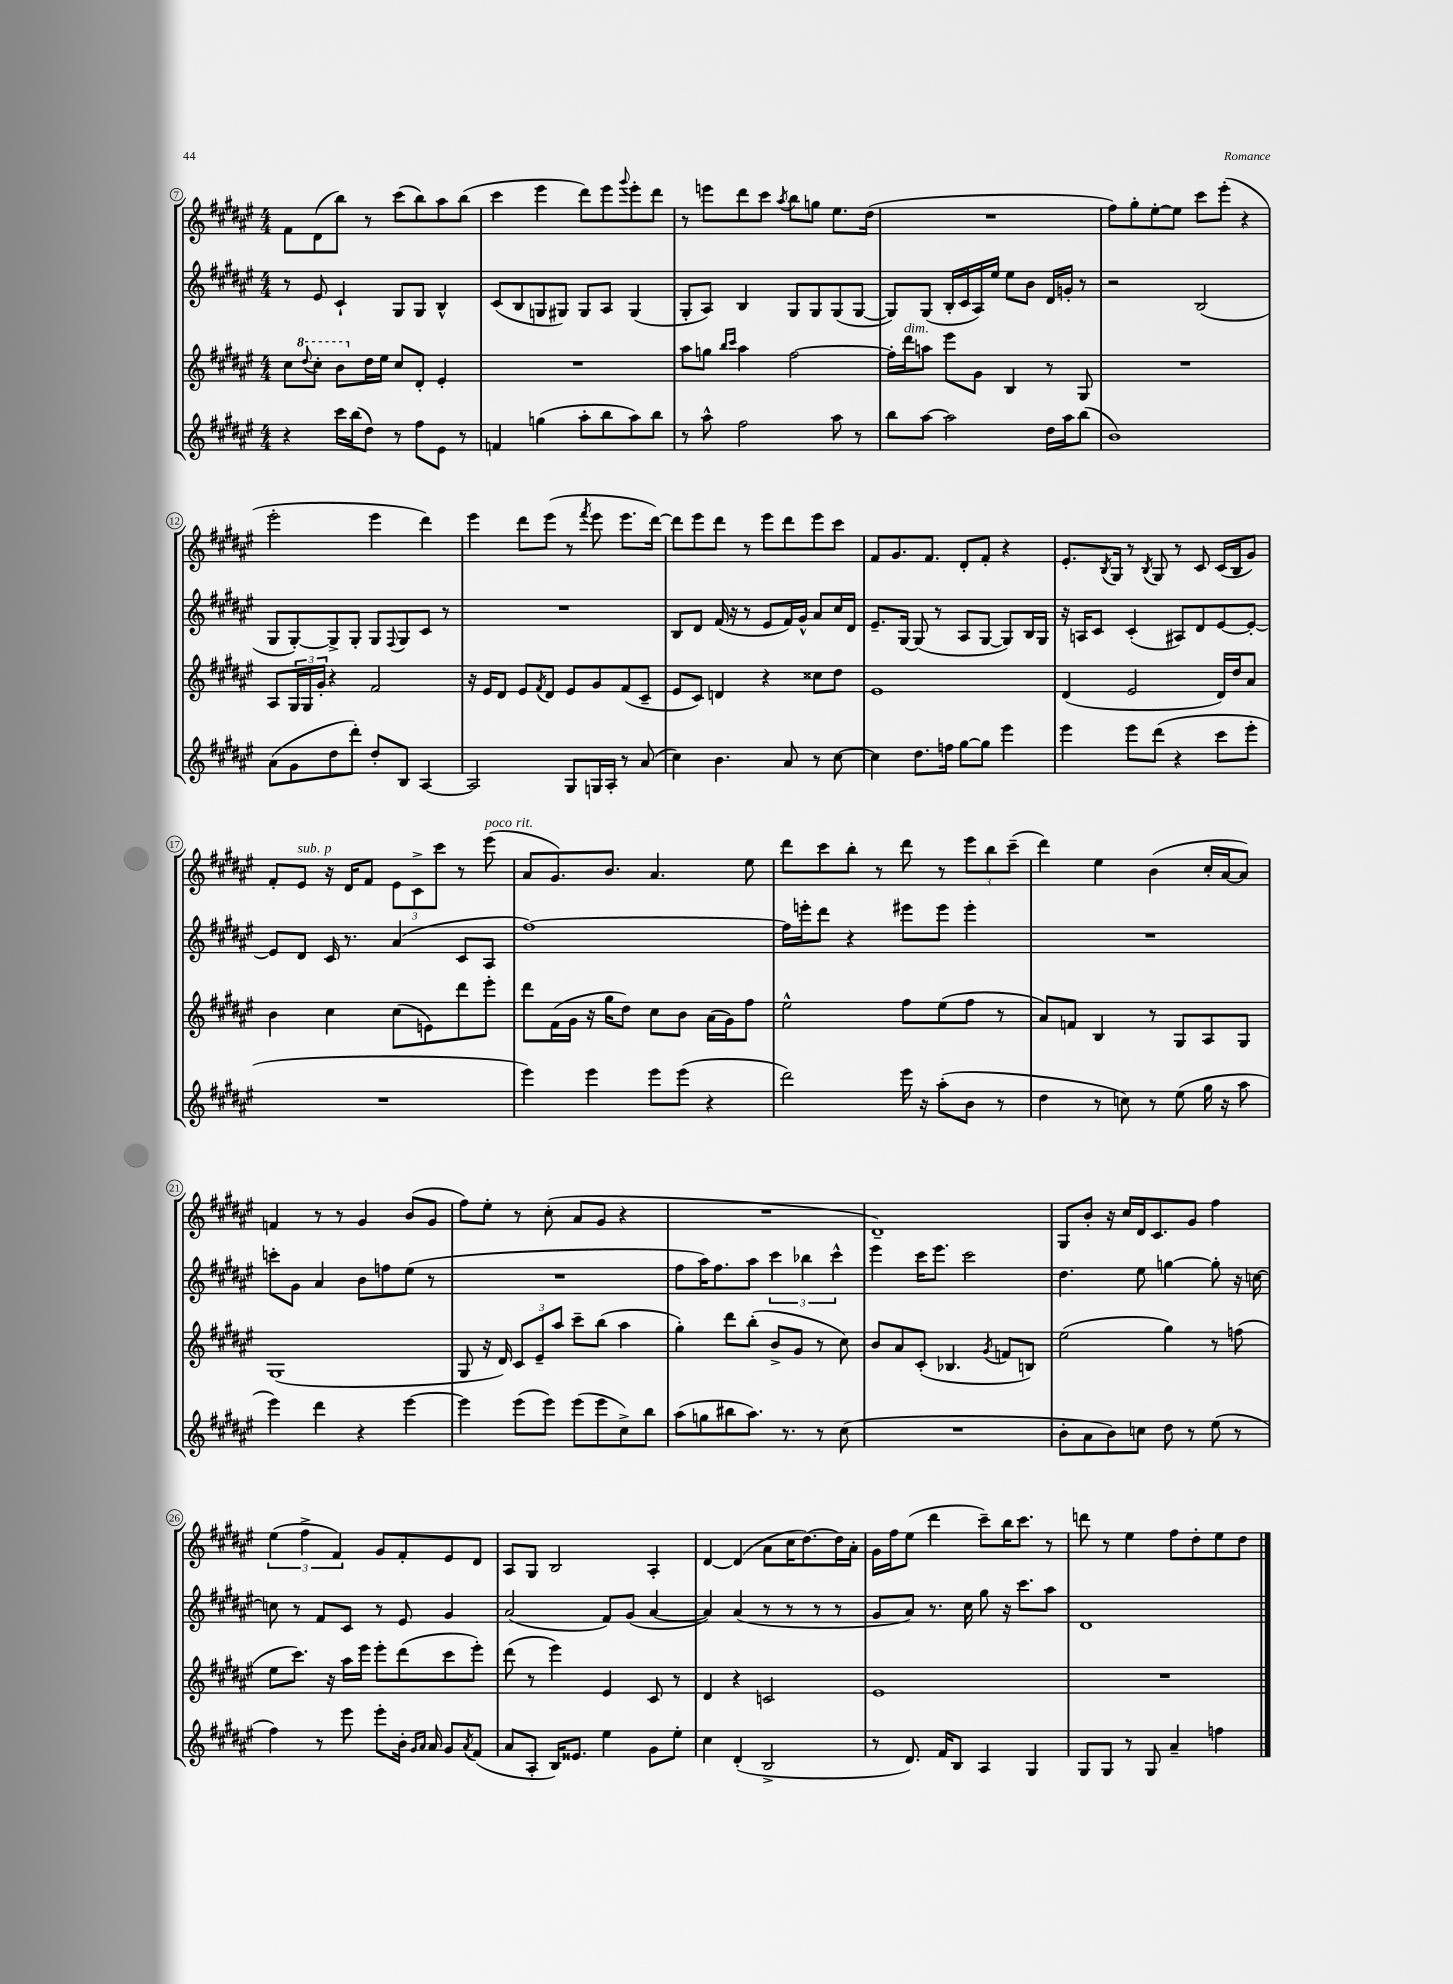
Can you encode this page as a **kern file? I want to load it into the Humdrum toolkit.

**kern	**kern	**kern	**kern
*staff4	*staff3	*staff2	*staff1
*clefG2	*clefG2	*clefG2	*clefG2
*k[f#c#g#d#a#e#]	*k[f#c#g#d#a#e#]	*k[f#c#g#d#a#e#]	*k[f#c#g#d#a#e#]
*M4/4	*M4/4	*M4/4	*M4/4
4r	8cc#	8r	8f#
.	8qqddd#	.	.
.	8ccc#'	8e#	(8d#
16ccc#	8bb	4c#`	8bb)
(16bb	.	.	.
8dd#)	16dd#	.	8r
.	16ee#	.	.
8r	8cc#	8G#	(8ccc#
8ff#	8d#'	8G#	8bb)
8e#	4e#'	4B^^	8aa#
8r	.	.	(8bb
=	=	=	=
4f	1r	(8c#	4ccc#
.	.	8B	.
(4gg	.	8G	4eee#
.	.	8G#)	.
8aa#'	.	8G#	8ddd#)
8bb	.	8A#	8eee#
.	.	.	8qqggg#
8aa#)	.	(4G#	8eee#'
8bb	.	.	8ddd#
=	=	=	=
8r	8aa#	8G#'	8r
8aa#^^	8gg	8A#)	8eee
.	16qqbb	.	.
.	16qqccc#	.	.
2ff#	4aa#	4B	8ddd#
.	.	.	8ccc#
.	.	.	8qaa#
.	[2ff#	8G#	8bb
.	.	8G#	8gg
8aa#	.	(8G#	8.ee#
8r	.	[8G#	.
.	.	.	(16dd#
=	=	=	=
8bb	16ff#']	8G#])	1r
.	16ddd#	.	.
[8aa#	8aa	(8G#	.
2aa#]	8eee#	16B'	.
.	.	16c#	.
.	8g#	16A#)	.
.	.	16ee#	.
.	4B	8ee#	.
.	.	8b	.
16dd#	8r	16d#	.
16aa#	.	16g'	.
(8bb	8G#	8r	.
=	=	=	=
1b)	1r	2r	8ff#)
.	.	.	8gg#'
.	.	.	[8ee#'
.	.	.	8ee#]
.	.	(2B	8ccc#
.	.	.	(8eee#'
.	.	.	4r
=	=	=	=
(8a#	8A#	8G#	2eee#'
8g#	24G#	[8G#')	.
.	24G#	.	.
.	24g#'	.	.
8dd#	4r	8G#^]	.
8ddd#')	.	8G#'	.
8dd#'	2f#	8G#	4eee#
.	.	8qqF#	.
8B	.	8G#	.
[4A#	.	8c#	4ddd#)
.	.	8r	.
=	=	=	=
2A#]	16r	1r	4eee#
.	16e#	.	.
.	8d#	.	.
.	8e#	.	8ddd#
.	8qf#	.	.
.	8d#	.	(8eee#
8G#	8e#	.	8r
.	.	.	8qfff#
16G	8g#	.	8eee#
16A#'	.	.	.
8r	(8f#	.	8.eee#
(8a#	8c#~	.	.
.	.	.	[16ddd#)
=	=	=	=
4cc#)	8e#	8B	8ddd#]
.	8c#)	8d#	8eee#
4.b	4d	(16f#	8ddd#
.	.	16r	.
.	.	8r	8r
.	4r	8e#	8eee#
8a#	.	16f#)	8ddd#
.	.	16g#^^	.
8r	8cc##	8a#	8eee#
[8cc#	8dd#	16cc#	8ccc#
.	.	16d#	.
=	=	=	=
4cc#]	1e#	8.e#~	8f#
.	.	.	8.g#
.	.	[16G#	.
8.dd#	.	(8G#]	.
.	.	.	8.f#
.	.	8r	.
16ff	.	.	.
[8gg#	.	8A#	8d#'
8gg#]	.	[8G#	8f#'
4eee#	.	8G#])	4r
.	.	16B	.
.	.	16G#	.
=	=	=	=
4eee#	(4d#	16r	8.e#'
.	.	16A	.
.	.	8c#	.
.	.	.	8qB
.	.	.	16G#
8eee#	2e#	(4c#'	8r
.	.	.	8qB
(8ddd#	.	.	8G#
4r	.	8A#)	8r
.	.	8d#	8c#
8ccc#	16d#)	[8e#	(16c#
.	16dd#	.	16B
8eee#'	8a#	8e#'_	8g#)
=	=	=	=
1r	4b	8e#]	8f#'
.	.	8d#	8e#
.	4cc#	16c#	16r
.	.	8.r	16d#
.	.	.	8f#
.	(8cc#	(4a#	12e#
.	.	.	12c#^
.	8e)	.	.
.	.	.	12ccc#
.	8ddd#	8c#	8r
.	8eee#'	8A#	(8eee#
=	=	=	=
4eee#)	8ddd#	[1ff#)	8a#
.	(16f#	.	8.g#)
.	16g#	.	.
4eee#	16r	.	.
.	16gg#	.	8.b
.	8dd#)	.	.
8eee#	8cc#	.	4.a#
(8eee#	8b	.	.
4r	(16a#	.	.
.	16g#)	.	.
.	8ff#	.	8ee#
=	=	=	=
2ddd#)	2ee#^^	16ff#]	8ddd#
.	.	16eee'	.
.	.	8ddd#	8ccc#
.	.	4r	8bb'
.	.	.	8r
16eee#	8ff#	8eee#	8ddd#
16r	.	.	.
(8aa#'	(8ee#	8eee#	8r
8b	8ff#	4eee#'	12eee#
.	.	.	12bb
8r	8r	.	.
.	.	.	(12ccc#~
=	=	=	=
4dd#	8a#)	1r	4ddd#)
.	8f	.	.
8r	4B	.	4ee#
8cc)	.	.	.
8r	8r	.	(4b
(8ee#	8G#	.	.
16gg#	8A#	.	16cc#'
16r	.	.	[16a#
8aa#	8G#	.	8a#])
=	=	=	=
4eee#)	(1G#	8ccc'	4f
.	.	8g#	.
4ddd#	.	4a#	8r
.	.	.	8r
4r	.	8b	4g#
.	.	8ff	.
[4eee#	.	(8ee#	(8b
.	.	8r	8g#
=	=	=	=
4eee#]	8G#	1r	8ff#)
.	16r	.	8ee#'
.	16d#)	.	.
(8eee#	12c#	.	8r
.	12e#~	.	.
8eee#)	.	.	(8cc#'
.	12aa#	.	.
(8eee#	8ccc#~	.	8a#
8eee#	(8bb	.	8g#
8cc#^)	4aa#	.	4r
8bb	.	.	.
=	=	=	=
(8aa#	4gg#')	8ff#	1r
8gg	.	16aa#)	.
.	.	8.ff#	.
8bb#	8ddd#	.	.
8.aa#)	(8bb'	8aa#	.
.	8b^	6ccc#	.
8.r	.	.	.
.	8g#	.	.
.	.	6bb-	.
8r	8r	.	.
.	.	6ccc#^^	.
(8cc#	8cc#)	.	.
=	=	=	=
1r	8b	4eee#	1d#~)
.	8a#	.	.
.	(8c#'	16ccc#	.
.	.	8.eee#	.
.	4.B-	.	.
.	.	2ccc#	.
.	8qg#	.	.
.	8f	.	.
.	8B)	.	.
=	=	=	=
8b'	(2ee#	4.dd#	8G#
8a#	.	.	8b'
8b)	.	.	16r
.	.	.	16cc#
8cc	.	8ee#	16d#
.	.	.	8.c#
8dd#	4gg#)	[4gg	.
8r	.	.	8g#
(8ee#	8r	8gg']	4ff#
8r	(8ff	16r	.
.	.	[16cc	.
=	=	=	=
4ff#)	8ee#	8cc]	(6ee#
.	8.ccc#)	8r	.
.	.	.	6ff#^
8r	.	8f#	.
.	16r	.	.
.	.	.	6f#)
8eee#	16aa#	8c#	.
.	16eee#	.	.
8eee#'	8eee#'	8r	8g#
16b'	(8ddd#	8e#	8f#'
16qqg#	.	.	.
16qqa#	.	.	.
16a#	.	.	.
8g#	8ccc#	4g#	8e#
8qa#	.	.	.
(8f#	8eee#')	.	8d#
=	=	=	=
8a#	(8ddd#	(2a#	8A#
8A#'	8r	.	8G#
16B)	4eee#)	.	2B
8.e##	.	.	.
4ee#	4e#	8f#)	.
.	.	(8g#	.
8g#	8c#	[4a#	4A#'
8ee#'	8r	.	.
=	=	=	=
4cc#	4d#	4a#])	[4d#
(4d#'	4r	(4a#	(4d#]
2B^	2c	8r	8a#
.	.	8r	16cc#
.	.	.	[8.dd#)
.	.	8r	.
.	.	8r	16dd#]
.	.	.	16a#'
=	=	=	=
8r	1e#	8g#	16g#
.	.	.	16ff#
8.d#)	.	8a#)	(8ee#
.	.	8.r	4ddd#
16f#	.	.	.
8B	.	.	.
.	.	16cc#	.
4A#	.	8gg#	8ccc#~)
.	.	16r	16bb
.	.	8.ccc#	8.ccc#
4G#	.	.	.
.	.	8aa#	8r
=	=	=	=
8G#	1r	1d#	8ddd
8G#	.	.	8r
8r	.	.	4ee#
8G#	.	.	.
4a#~	.	.	8ff#
.	.	.	8dd#'
4ff	.	.	8ee#
.	.	.	8dd#
==	==	==	==
*-	*-	*-	*-
